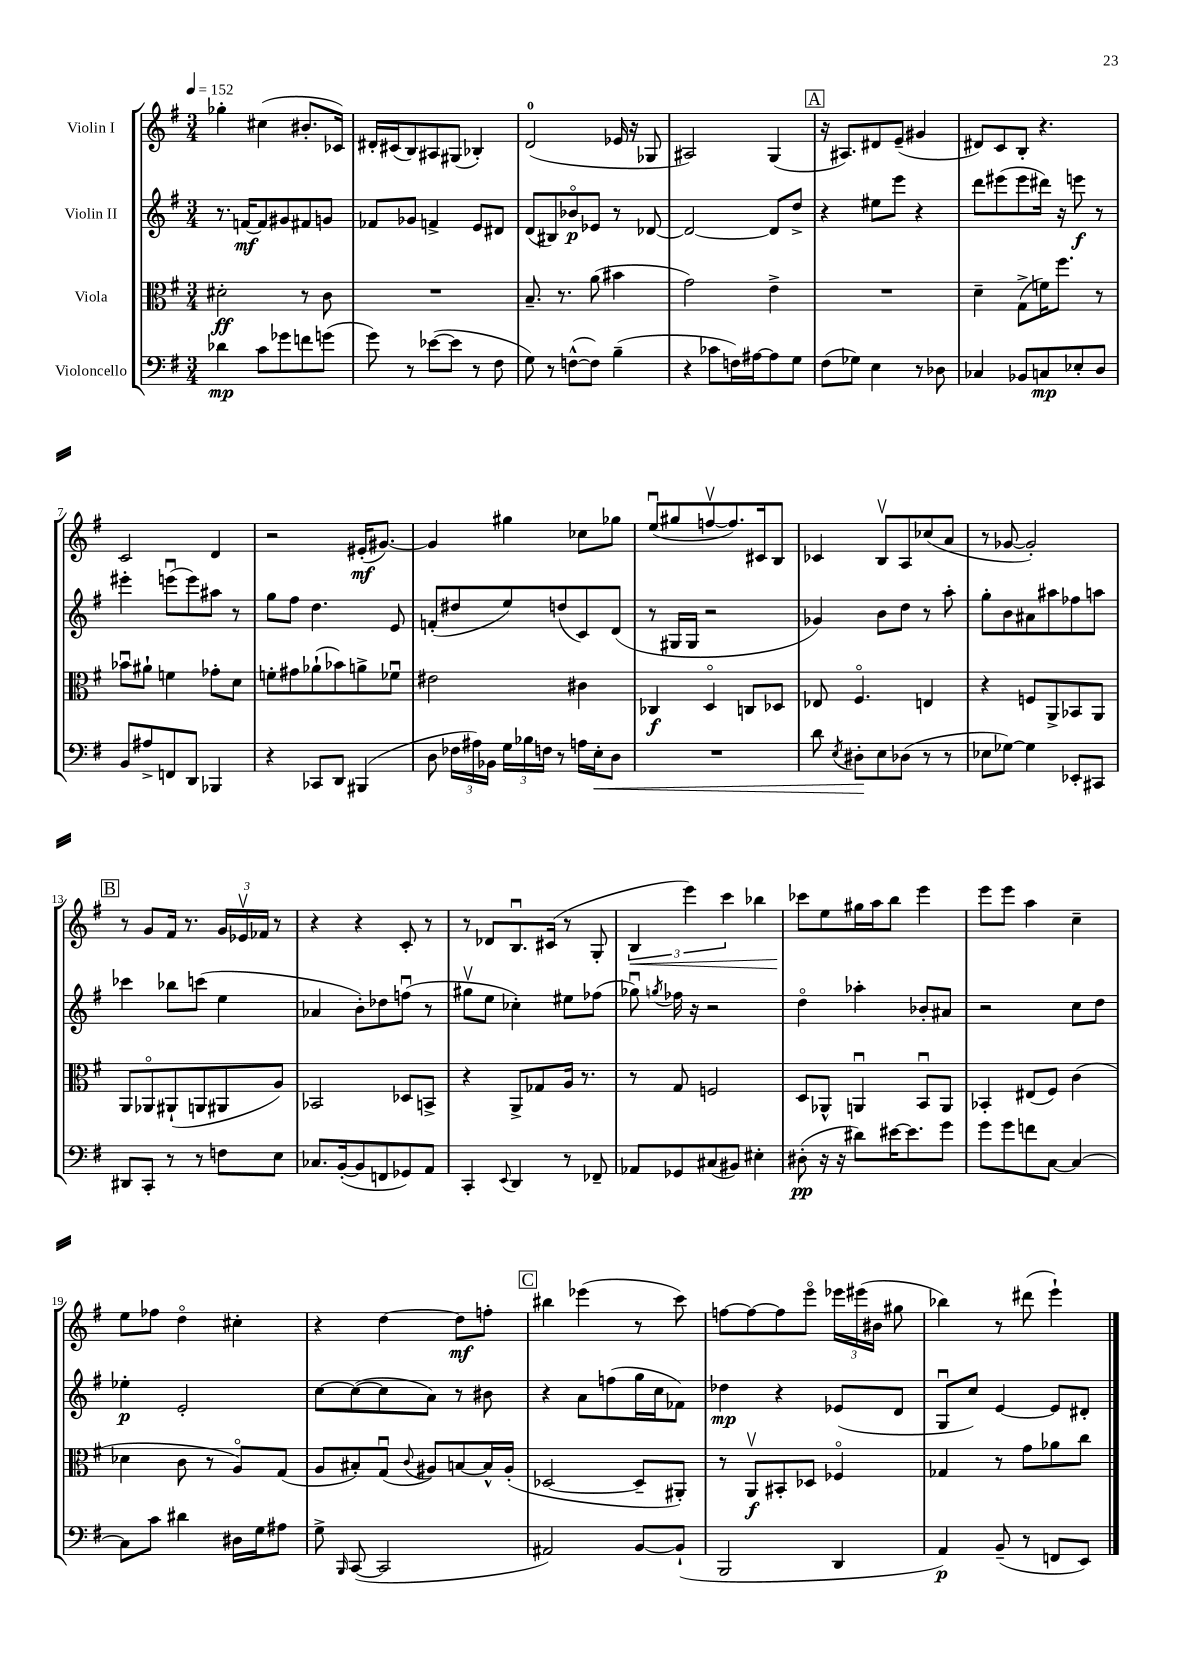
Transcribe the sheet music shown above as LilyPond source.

<<
\new StaffGroup <<
\new Staff = "s0" \with { instrumentName = "Violin I" } {
    \clef treble \key g \major \numericTimeSignature \time 3/4 \tempo 4 = 152
    \autoBeamOff ges''4-. cis''4( bis'8.[-. ces'16]) |
    dis'16[-. cis'16( b8) ais8 gis8]( bes4-.) |
    d'2-0( ees'16 r16 ges8 |
    ais2) g4( |
    \mark \markup { \box "A" } r16 ais8.[) dis'8 e'8]--( gis'4 |
    dis'8[) c'8 b8]-. r4. |
    c'2 d'4 |
    r2 eis'16[-.\mf( gis'8.]~) |
    gis'4 gis''4 ces''8[ ges''8] |
    e''8[\downbow( gis''8 f''8~\upbow f''8.) cis'16 b8] |
    ces'4 b8[\upbow a8 ces''8( a'8] |
    r8 ges'8~ ges'2-.) |
    \mark \markup { \box "B" } r8 g'8[ fis'16] r8. \tuplet 3/2 { g'16[ ees'16\upbow fes'16] } r8 |
    r4 r4 c'8-. r8 |
    r8 des'8[ b8.\downbow cis'16]( r8 g8-. |
    \tuplet 3/2 { b4\< e'''4) c'''4 } bes''4 |
    ces'''8[\! e''8 gis''16 a''16 b''8] e'''4 |
    e'''8[ e'''8] a''4 c''4-- |
    e''8[ fes''8] d''4\flageolet cis''4-. |
    r4 d''4~ d''8[\mf f''8]-. |
    \mark \markup { \box "C" } bis''4 ees'''4( r8 c'''8) |
    f''8[~ f''8~ f''8 e'''8]\flageolet \tuplet 3/2 { ees'''16[ eis'''16( bis'16] } gis''8 |
    bes''4) r8 dis'''8( e'''4-!) \bar "|." |
}
\new Staff = "s1" \with { instrumentName = "Violin II" } {
    \clef treble \key g \major \numericTimeSignature \time 3/4
    \autoBeamOff r8. f'16[~\mf f'8 gis'8 fis'8 g'8] |
    fes'8[ ges'8] f'4-> e'8[ dis'8] |
    d'8[( bis8) bes'8\flageolet\p ees'8] r8 des'8~ |
    des'2~ des'8[ d''8]-> |
    \mark \markup { \box "A" } r4 eis''8[ e'''8] r4 |
    d'''8[ eis'''8( eis'''8 dis'''16]) r16 e'''8\f r8 |
    eis'''4-. e'''8[\downbow( e'''8) ais''8] r8 |
    g''8[ fis''8] d''4. e'8 |
    f'8[-.( dis''8 e''8) d''8( c'8) d'8]( |
    r8 gis16[ gis16] r2 |
    ges'4) b'8[ d''8] r8 a''8-. |
    g''8[-. b'8 ais'8 ais''8 fes''8 a''8] |
    \mark \markup { \box "B" } ces'''4 bes''8[ c'''8]( e''4 |
    aes'4 b'8[-.) des''8 f''8]\downbow( r8 |
    gis''8[\upbow e''8] ces''4-.) eis''8[ fes''8]( |
    ges''8\downbow) \acciaccatura { g''8 } fes''16 r16 r2 |
    d''4\flageolet aes''4-. bes'8[-. ais'8] |
    r2 c''8[ d''8] |
    ees''4-.\p e'2-. |
    c''8[~ c''8~( c''8 a'8]) r8 bis'8 |
    \mark \markup { \box "C" } r4 a'8[ f''8( g''16 c''16 fes'8]) |
    des''4\mp r4 ees'8[( d'8] |
    g8[\downbow c''8]) e'4~ e'8[ dis'8]-. \bar "|." |
}
\new Staff = "s2" \with { instrumentName = "Viola" } {
    \clef alto \key g \major \numericTimeSignature \time 3/4
    \autoBeamOff dis'2-.\ff r8 c'8 |
    R2. |
    b8.-- r8. a'8( bis'4 |
    g'2) e'4-> |
    \mark \markup { \box "A" } R2. |
    d'4-- g8[->( f'16) fis''8.] r8 |
    bes'8[\downbow ais'8]-! f'4 ges'8[-. d'8] |
    f'8[-. gis'8 aes'8-!( bes'8) a'8-> fes'8]\downbow |
    eis'2 cis'4 |
    ces4\f d4\flageolet c8[ des8] |
    ees8 fis4.\flageolet e4 |
    r4 f8[ a,8-> bes,8 a,8] |
    \mark \markup { \box "B" } a,8[ aes,8\flageolet ais,8-!( a,8 ais,8 a8]) |
    bes,2 des8[ b,8]-> |
    r4 a,8[-> ges8 a16] r8. |
    r8 g8 f2 |
    d8[ aes,8]-^ a,4\downbow b,8[\downbow a,8] |
    bes,4-. eis8[( fis8]) c'4( |
    des'4 c'8 r8 a8[\flageolet) g8]( |
    a8[ bis8-.) g8]\downbow( \appoggiatura { c'8 } ais8[) b8~ b16-^ ais16]-.( |
    \mark \markup { \box "C" } des2~ des8[-- ais,8]-.) |
    r8 a,8[\upbow\f bis,8-. des8] fes4\flageolet |
    ges4 r8 g'8[ aes'8 c''8] \bar "|." |
}
\new Staff = "s3" \with { instrumentName = "Violoncello" } {
    \clef bass \key g \major \numericTimeSignature \time 3/4
    \autoBeamOff des'4\mp c'8[ ges'8 f'8 g'8]( |
    g'8) r8 ees'8[~( ees'8] r8 fis8 |
    g8) r8 f8[~-^( f8]) b4--( |
    r4 ces'8[ f16) ais16~ ais8 g8] |
    \mark \markup { \box "A" } fis8[( ges8]) e4 r8 des8 |
    ces4 bes,8[ c8\mp ees8-. d8] |
    b,8[ ais8-> f,8 d,8] bes,,4 |
    r4 ces,8[ d,8] bis,,4( |
    d8 \tuplet 3/2 { fes16[ ais16) bes,16] } \tuplet 3/2 { g16[ bes16 f16] } r8 a16[ e16-.\< d8] |
    R2. |
    d'8 \acciaccatura { e8 } dis8[-.\! e8 des8]( r8 r8 |
    ees8[ ges8]~) ges4 ees,8[-. cis,8] |
    \mark \markup { \box "B" } dis,8[ c,8]-. r8 r8 f8[ e8] |
    ces8.[ b,16~-.( b,8 f,8 ges,8) a,8] |
    c,4-. \appoggiatura { e,8 } d,4 r8 fes,8-- |
    aes,8[ ges,8 cis8( bis,8]) eis4-. |
    dis8-.\pp( r16 r16 dis'8[) eis'16~ eis'8. g'8] |
    g'8[ g'8 f'8 c8]~ c4~ |
    c8[ c'8] dis'4 dis16[ g16 ais8] |
    g8-> \grace { b,,16 } c,8~( c,2 |
    \mark \markup { \box "C" } ais,2) b,8[~ b,8]-!( |
    b,,2 d,4 |
    a,4\p) b,8--( r8 f,8[ e,8]) \bar "|." |
}
>>
>>
